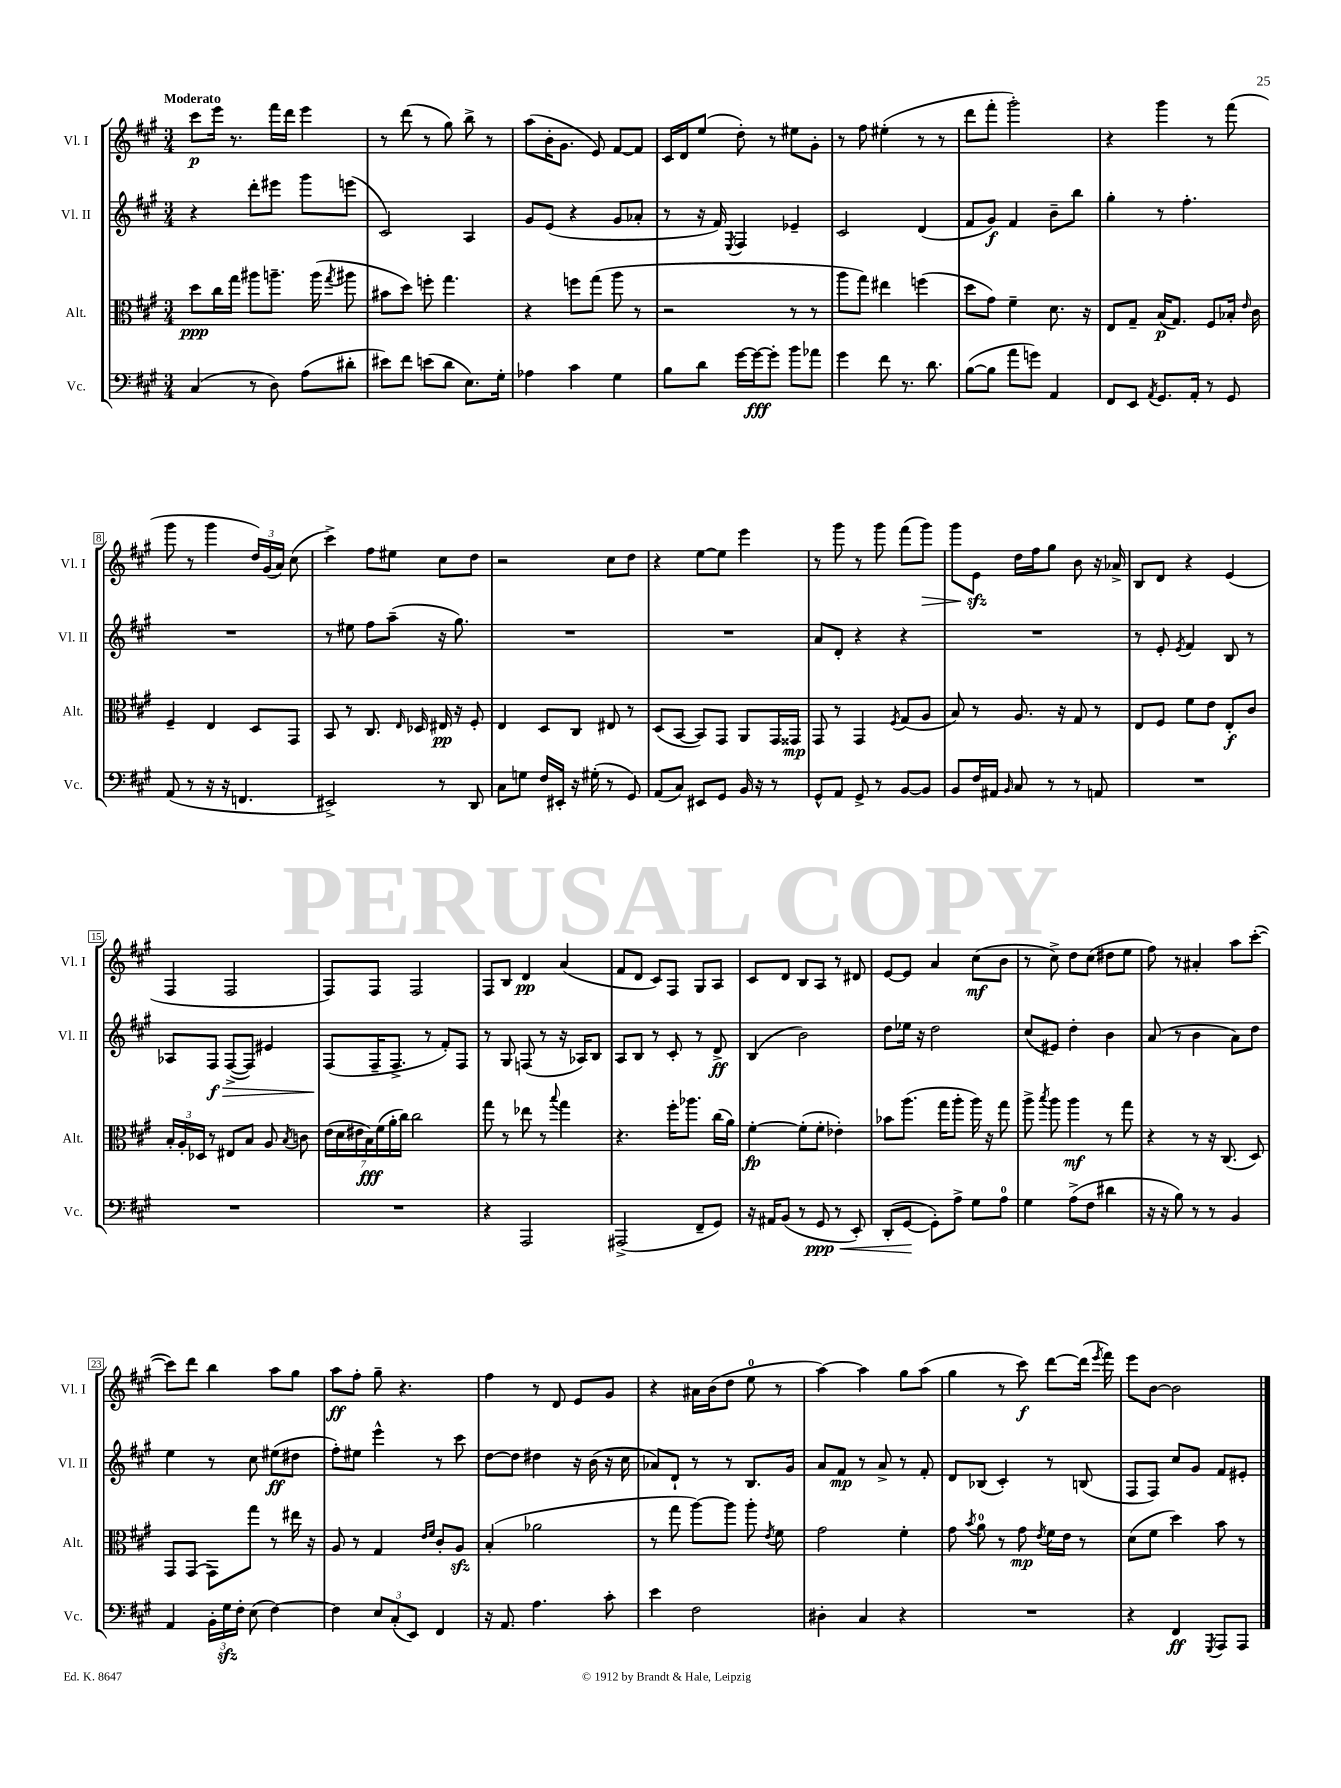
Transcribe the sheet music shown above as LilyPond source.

<<
\new StaffGroup <<
\new Staff = "s0" \with { instrumentName = "Vl. I" shortInstrumentName = "Vl. I" } {
    \clef treble \key a \major \numericTimeSignature \time 3/4 \tempo "Moderato"
    \autoBeamOff cis'''8[\p e'''16] r8. fis'''16[ d'''16] e'''4 |
    r8 d'''8( r8 gis''8) b''8-> r8 |
    a''8[( b'16-. gis'8.] e'8) fis'8[~ fis'8] |
    cis'16[ d'16 e''8]( d''8-.) r8 eis''8[ gis'8]-. |
    r8 fis''8 eis''4-.( r8 r8 |
    d'''8[ fis'''8]-. gis'''2-.) |
    r4 gis'''4 r8 fis'''8( |
    gis'''8 r8 gis'''4 \tuplet 3/2 { d''16[) gis'16( a'16]) } cis''8( |
    cis'''4->) fis''8[ eis''8] cis''8[ d''8] |
    r2 cis''8[ d''8] |
    r4 e''8[~ e''8] e'''4 |
    r8 gis'''8 r8 gis'''8 fis'''8[( gis'''8]\>) |
    gis'''8[ e'8]\sfz\! d''16[ fis''16 gis''8] b'8 r16 aes'16-> |
    b8[ d'8] r4 e'4( |
    fis4 fis2 |
    fis8[) fis8] fis2 |
    fis8[ b8] d'4\pp a'4( |
    fis'8[ d'8] cis'8[) fis8] gis8[ a8] |
    cis'8[ d'8] b8[ a8] r8 dis'8 |
    e'8[~ e'8] a'4 cis''8[\mf( b'8] |
    r8 cis''8->) d''8[ cis''8]( dis''8[ e''8] |
    fis''8) r8 ais'4-. a''8[ cis'''8]~-.( |
    cis'''8[) d'''8] b''4 a''8[ gis''8] |
    a''8[\ff fis''8]-. gis''8-- r4. |
    fis''4 r8 d'8 e'8[ gis'8] |
    r4 ais'16[ b'16( d''8] e''8-0 r8 |
    a''4~) a''4 gis''8[ a''8]( |
    gis''4 r8 cis'''8\f) d'''8[~ d'''16]( \acciaccatura { e'''8 } fis'''16) |
    e'''8[ b'8]~ b'2 \bar "|." |
}
\new Staff = "s1" \with { instrumentName = "Vl. II" shortInstrumentName = "Vl. II" } {
    \clef treble \key a \major \numericTimeSignature \time 3/4
    \autoBeamOff r4 d'''8[-. eis'''8] gis'''8[ e'''8]( |
    cis'2) a4 |
    gis'8[ e'8]( r4 gis'8[ aes'8]-. |
    r8 r16 fis'16) \acciaccatura { e8 } fis4 ees'4-- |
    cis'2 d'4( |
    fis'8[ gis'8]\f) fis'4 b'8[-- b''8] |
    gis''4-. r8 fis''4.-. |
    R2. |
    r8 eis''8 fis''8[ a''8]--( r16 gis''8.) |
    R2. |
    R2. |
    a'8[ d'8]-. r4 r4 |
    R2. |
    r8 e'8-. \acciaccatura { e'8 } fis'4 b8 r8 |
    aes8[ fis8]\f\> fis8[~->( fis8]) eis'4 |
    fis8[\!( fis16-- fis8.]-> r8 fis'8[-.) fis8] |
    r8 gis8 f8( r8 r16 aes16[) b8] |
    a8[ b8] r8 cis'8-. r8 d'8->\ff |
    b4( b'2) |
    d''8[ ees''16] r16 d''2 |
    cis''8[( eis'8]) d''4-. b'4 |
    a'8( r8 b'4 a'8[) d''8] |
    e''4 r8 cis''8 eis''8[\ff( dis''8] |
    fis''8[-.) eis''8] e'''4-^ r8 cis'''8 |
    d''8[~ d''8] dis''4 r16 b'16( r16 cis''16 |
    aes'8[) d'8]-! r8 r8 b8.[ gis'16] |
    a'8[ fis'8]\mp r8 a'8-> r8 fis'8-. |
    d'8[ bes8]( cis'4-.) r8 b8( |
    fis8[ fis8]) cis''8[ gis'8] fis'8[ eis'8]-. \bar "|." |
}
\new Staff = "s2" \with { instrumentName = "Alt." shortInstrumentName = "Alt." } {
    \clef alto \key a \major \numericTimeSignature \time 3/4
    \autoBeamOff d''8[\ppp cis''16 gis''16] ais''8[ a''8.]-- a''16( \acciaccatura { gis''8 } ais''8 |
    bis'8[ d''8]) f''8-. gis''4. |
    r4 f''8[ gis''8]( a''8 r8 |
    r2 r8 r8 |
    a''8[ gis''8]) eis''4 f''4( |
    d''8[ gis'8]) fis'4-- d'8. r16 |
    e8[ gis8]-- b16[\p( gis8.]) fis8[ bes16]-. \grace { e'16 } cis'16 |
    fis4-- e4 d8[ gis,8] |
    b,8 r8 cis8. \grace { e16 } des16 eis16\pp r16 fis8-. |
    e4 d8[ cis8] eis8 r8 |
    d8[( b,8]~ b,8[) gis,8] a,8[ gis,16 gisis,16]\mp |
    gis,8 r8 gis,4 \acciaccatura { fis8 } gis8[( a8] |
    b8) r8 a8. r16 gis8 r8 |
    e8[ fis8] fis'8[ e'8] e8[-.\f cis'8] |
    \tuplet 3/2 { b16[-. a16-. des16] } r8 eis8[ b8] a8 \acciaccatura { b8 } c'8 |
    \tuplet 7/4 { e'16[( d'16 eis'16 b16\fff) fis'16( a'16-. cis''16]) } cis''2 |
    gis''8 r8 ees''8 r8 \appoggiatura { b''8 } gis''4 |
    r4. fis''16[-. aes''8.] cis''16[( a'16]) |
    fis'4~-.\fp fis'8[-.( fis'8]-. ees'4-.) |
    bes'8[ a''8.]( gis''16[ a''8]-. a''16) r16 gis''8 |
    a''8-> \acciaccatura { b''8 } a''8 a''4\mf r8 gis''8 |
    r4 r8 r16 cis8.( d8) |
    gis,8[ gis,8]( gis,8[) gis''8] r8 eis''16 r16 |
    a8 r8 gis4 \grace { e'16[ fis'16] } cis'8[-. a8]\sfz |
    b4-.( aes'2 |
    r8 gis''8 a''8[~) a''8] a''8-. \acciaccatura { e'8 } fis'8 |
    gis'2 fis'4-. |
    gis'8 \acciaccatura { b'8 } a'8-0 r8 gis'8\mp \acciaccatura { e'8 } fis'16[ e'16] r8 |
    d'8[( fis'8] d''4) b'8 r8 \bar "|." |
}
\new Staff = "s3" \with { instrumentName = "Vc." shortInstrumentName = "Vc." } {
    \clef bass \key a \major \numericTimeSignature \time 3/4
    \autoBeamOff cis4( r8 d8) a8[( dis'8]-. |
    eis'8[) fis'8] e'8[( d'8] e8.[) gis16]-. |
    aes4 cis'4 gis4 |
    b8[ d'8] gis'16[~ gis'16~\fff gis'8]-. b'8[ aes'8] |
    gis'4 fis'8 r8. d'8. |
    b8[~( b8] a'8[ g'8]) a,4 |
    fis,8[ e,8] \acciaccatura { a,8 } gis,8.[ a,16]-. r8 gis,8 |
    a,8( r8 r16 r16 f,4. |
    eis,2->) r8 d,8 |
    cis8[ g8] fis16[ eis,16]-. r16 gis16-.( r8 gis,8) |
    a,8[( cis8]) eis,8[ gis,8] b,16 r16 r8 |
    gis,8[-^ a,8] gis,8-> r8 b,8[~ b,8] |
    b,8[ fis16 ais,16] \grace { b,16 } cis8 r8 r8 a,8 |
    R2. |
    R2. |
    R2. |
    r4 a,,2 |
    ais,,2->( fis,8[-- gis,8]) |
    r16 ais,16[ b,8]( r8 gis,8\ppp\< r8 e,8-.) |
    d,8[-.( gis,8]~\! gis,8[-.) a8]-> gis8[ a8]-0 |
    gis4 a8[->( fis8] dis'4 |
    r16 r16 b8) r8 r8 b,4 |
    a,4 \tuplet 3/2 { b,16[-. gis16\sfz fis16]-. } e8( fis4~) |
    fis4 \tuplet 3/2 { e8[ cis8-.( e,8]) } fis,4 |
    r16 a,8. a4. cis'8-. |
    e'4 fis2 |
    dis4-. cis4 r4 |
    R2. |
    r4 fis,4\ff \acciaccatura { gis,,8 } a,,8[ a,,8] \bar "|." |
}
>>
>>
\layout { \context { \Score \override BarNumber.stencil = #(make-stencil-boxer 0.1 0.3 ly:text-interface::print) } }
